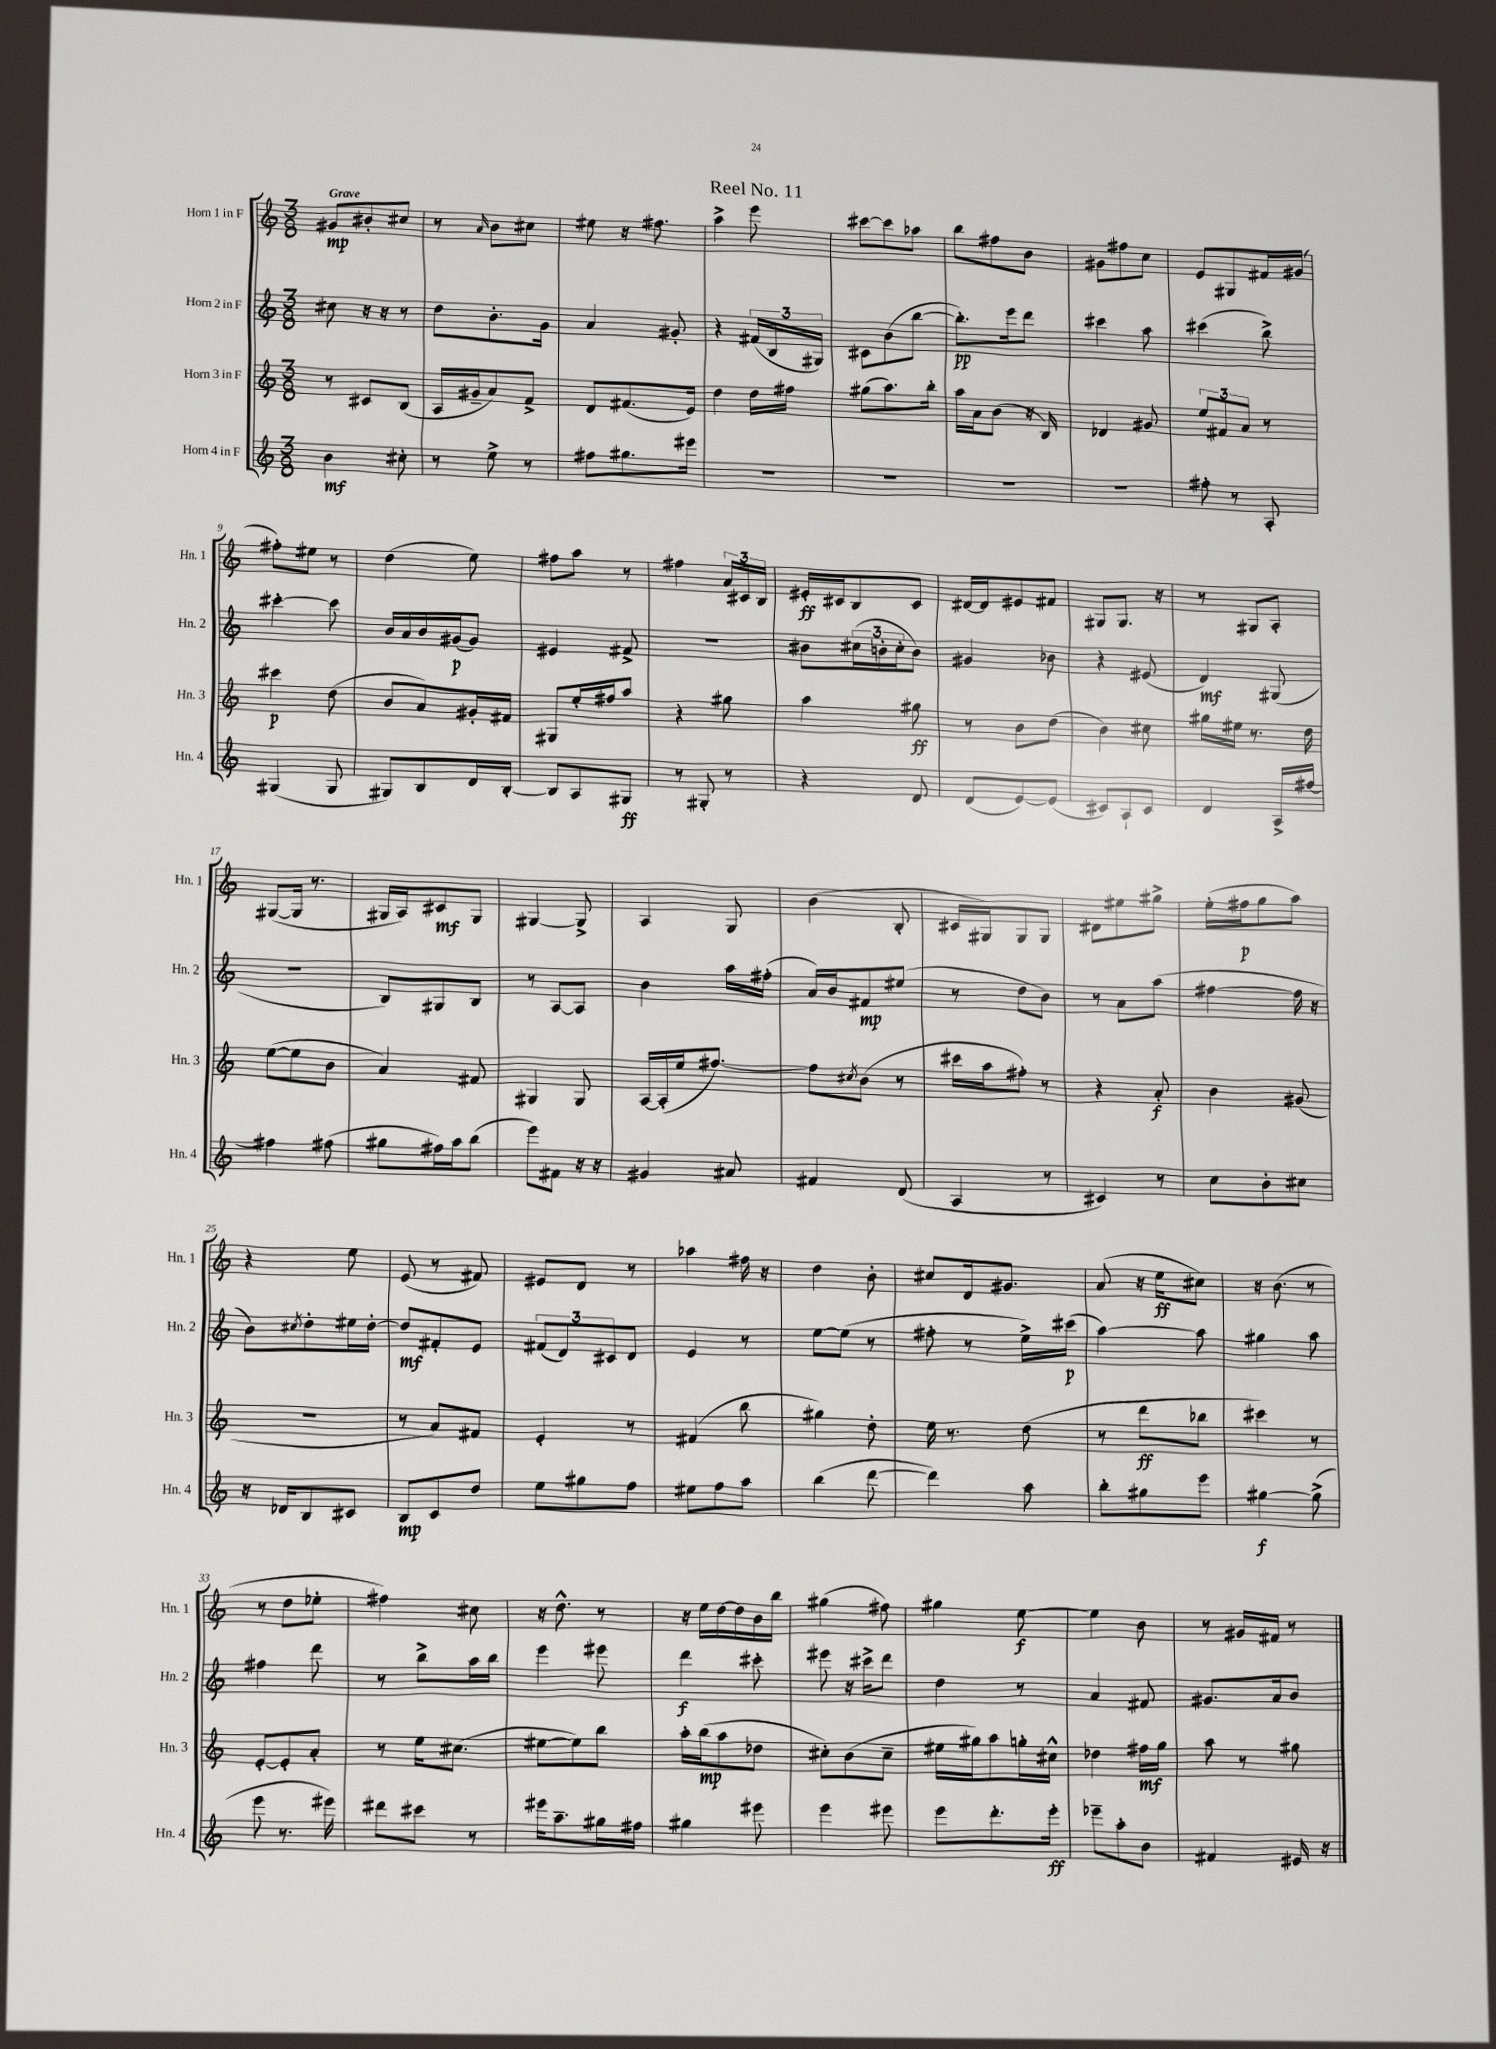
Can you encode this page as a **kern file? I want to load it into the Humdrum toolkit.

**kern	**kern	**kern	**kern
*staff4	*staff3	*staff2	*staff1
*clefG2	*clefG2	*clefG2	*clefG2
*k[]	*k[]	*k[]	*k[]
*M3/8	*M3/8	*M3/8	*M3/8
4b	8r	8cc#	8g#
.	8c#	16r	8b#'
.	.	16r	.
8cc#'	(8B	8r	8cc#
=	=	=	=
8r	16A	8dd	8r
.	16g#~	.	.
.	.	.	16qqa
8ee^	8a)	8.b'	8b
8r	8f^	.	8cc#
.	.	16g	.
=	=	=	=
8ff#	8d	4a	8ee#
8.gg#	(8.f#	.	16r
.	.	.	8.ff#
.	.	8g#'	.
16eee#	16e)	.	.
=	=	=	=
4.r	4dd	4r	4aa^
.	16dd	(24f#	8eee
.	.	24B	.
.	16ff#	.	.
.	.	24G#)	.
=	=	=	=
4.r	(8gg#	8c#	[8ccc#
.	8.aa)	(8b	8ccc#]
.	.	[8bb	8aa-
.	16bb'	.	.
=	=	=	=
4.r	16aa	8.bb'])	8bb
.	16a	.	.
.	(8b	.	8ff#
.	.	16eee	.
.	16r	8ddd	8b
.	16B)	.	.
=	=	=	=
4.r	4d-	4ccc#	8g#
.	.	.	8ff#
.	8g#	8aa	8cc
=	=	=	=
8ff#'	12ee	(4ccc#	8e
.	12f#	.	.
8r	.	.	8G#
.	12a	.	.
8A'	8r	8bb^)	16f#
.	.	.	(16g#
=	=	=	=
(4G#	4ccc#	[4ccc#'	8ff#')
.	.	.	8ee#
8G#	(8dd	8ccc#]	8r
=	=	=	=
8G#)	8b	16b	(4dd
.	.	16a	.
8B	8a)	16b	.
.	.	(16g#	.
16d	16g#'	8g#)	8ee)
[16B'	16f#	.	.
=	=	=	=
8B]	8G#	4e#	8ff#
8A	16ee'	.	8aa
.	16ff#	.	.
8G#	8aa	8f#^	8r
=	=	=	=
8r	4r	4.r	4ff#
8G#'	.	.	.
8r	8gg#	.	24a
.	.	.	24c#
.	.	.	24B
=	=	=	=
4r	4aa	8b#	16e#'
.	.	.	16c#
.	.	(24cc#	8B
.	.	24b'	.
.	.	24cc#'	.
8d	8gg#	8b)	8c#
=	=	=	=
(8d	8r	4g#	[16d#
.	.	.	16d#]
[8e)	8b	.	8e#
(8e]	(8dd	8b-	8f#
=	=	=	=
8c#)	4b)	4r	8G#
8A`	.	.	8.G#
8c#	8cc#	(8e#	.
.	.	.	16r
=	=	=	=
4d	16gg#	4d)	8r
.	16ee#	.	.
.	8.r	.	8G#
16A^	.	(8G#	8A'
[16ff#	16dd	.	.
=	=	=	=
4ff#]	([8ee	4.r	([8G#
.	8ee]	.	16G#]
.	.	.	8.r
(8ff#	8b	.	.
=	=	=	=
8gg#	4a)	8B)	16G#
.	.	.	16A)
16ff#)	.	8G#	8c#
16aa	.	.	.
(8bb	8f#	8B	8G#
=	=	=	=
8eee)	4G#	8r	[4G#
8f#	.	[8A	.
16r	8G#	8A]	8G#^]
16r	.	.	.
=	=	=	=
4g#	[16A	4b	4A
.	(16A']	.	.
.	16ee	.	.
.	[8.ff#)	.	.
8a#	.	16aa	8G
.	.	(16ff#'	.
=	=	=	=
4f#	8ff#]	16a)	(4b
.	.	16b	.
.	8qcc#	.	.
.	(8b	8f#	.
(8d	8r	(8ee#	8B'
=	=	=	=
4A	16ccc#	8r	16c#
.	16aa	.	16G#)
.	8ff#')	8dd	8G#
8r	8r	8b)	8G#
=	=	=	=
4c#)	4r	8r	8d#
.	.	8a	8ee#
8r	8a'	(8aa	8gg#^
=	=	=	=
8cc	4b	[4ff#	(16ee'
.	.	.	16ff#
8b'	.	.	8gg
8cc#	(8g#	16ff#]	8aa)
.	.	16r	.
=	=	=	=
16r	4.r	8b)	4r
16d-	.	.	.
.	.	8qcc#	.
8B	.	8dd'	.
8c#	.	16ee#	8ee
.	.	[16dd'	.
=	=	=	=
8B	8r	8dd]	(8e
8c	8a)	8f#'	8r
8dd	8f#	8e	8f#)
=	=	=	=
8ee	4e'	(12f#	8e#
.	.	12d)	.
8gg#	.	.	8d
.	.	12c#	.
8ff	8r	8d	8r
=	=	=	=
8ee#	(4f#	4e	4aa-
8ff	.	.	.
8aa	8bb	8r	16ff#
.	.	.	16r
=	=	=	=
(4bb	4gg#)	[8ee	4dd
.	.	(8ee]	.
[8ddd	8dd'	8r	8b'
=	=	=	=
4ddd])	16ee	8ff#'	8cc#
.	8.r	.	.
.	.	8r	16d
.	.	.	8.g#
8aa	(8dd	16ee^)	.
.	.	(16ccc#	.
=	=	=	=
8bb'	8r	[4aa)	(8a
8gg#	8ddd	.	16r
.	.	.	16ee
8eee	8bb-	8aa]	8cc#)
=	=	=	=
[4gg#	4ccc#)	4gg#	16r
.	.	.	(8.b
(8gg#^]	8r	8aa	8r
=	=	=	=
8eee	[8e'	4ff#	8r
8.r	8e']	.	8dd
.	8a'	8ddd	8ee-'
16eee#)	.	.	.
=	=	=	=
8ddd#	8r	8r	4ff#)
8ccc#	16ee	8bb^	.
.	(8.cc#	.	.
8r	.	16aa	8cc#
.	.	16bb	.
=	=	=	=
16eee#	[8ee#	4eee	16r
8.aa~	.	.	8.dd^^
.	8ee#])	.	.
16gg#	8bb	8eee#	8r
16ff#	.	.	.
=	=	=	=
4gg#	16aa'	4ddd	16r
.	(16bb	.	16ee
.	8aa	.	[16dd
.	.	.	16dd]
8eee#	8dd-	8ccc#'	16b
.	.	.	16bb
=	=	=	=
4eee	8cc#')	8eee#	(4gg#
.	(8b	16r	.
.	.	16ccc#^	.
8eee#	8cc#~	8ddd	8ff#)
=	=	=	=
8eee	16ee#	4dd	4gg#
.	16gg#)	.	.
8.ddd'	8aa	.	.
.	16gg'	8r	[8ee
16eee'	16cc#^^	.	.
=	=	=	=
8eee-~	4dd-	4a	4ee]
8aa'	.	.	.
8b	16ff#	8f#	8b
.	16gg	.	.
=	=	=	=
4f#	8aa	8.g#	8r
.	8r	.	16g#
.	.	16a	16f#
16e#	8gg#	8b	8r
16r	.	.	.
==	==	==	==
*-	*-	*-	*-
